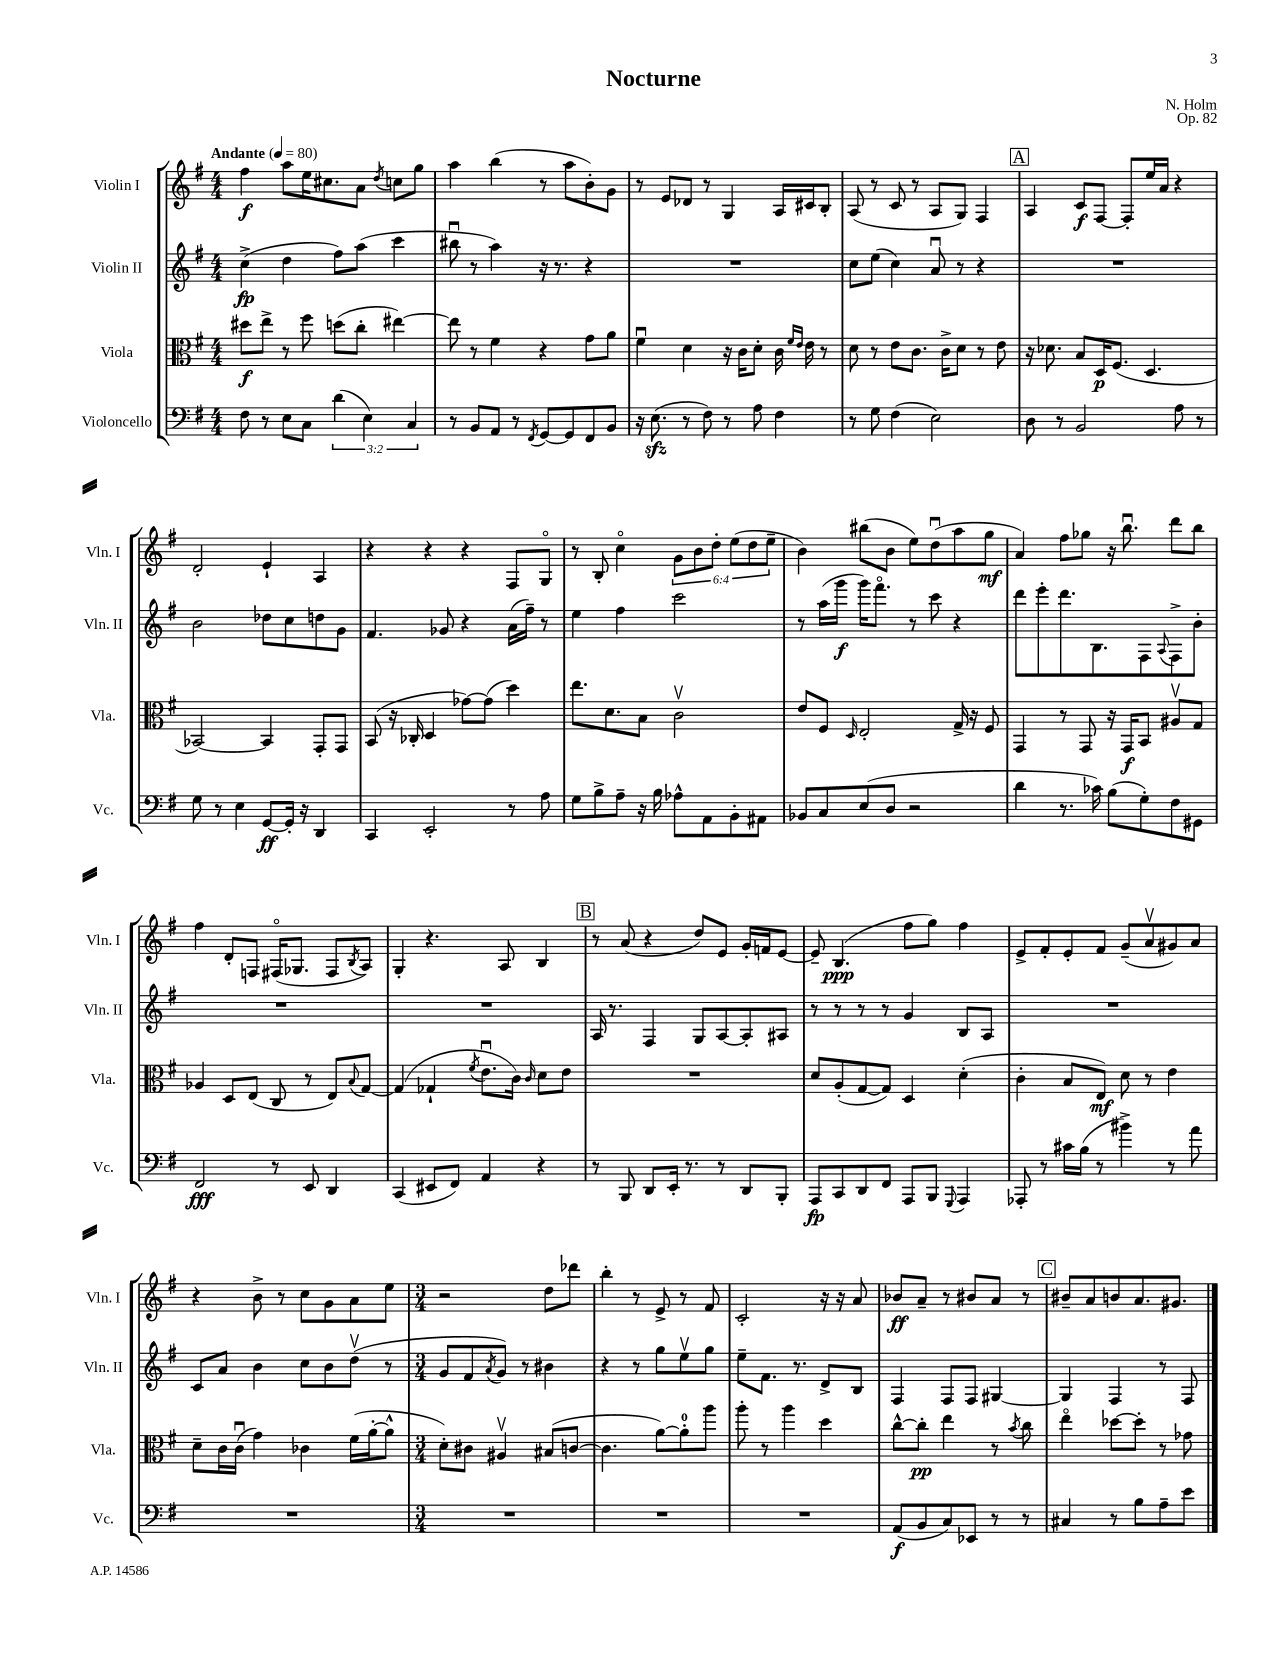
\header { title = "Nocturne" composer = "N. Holm" opus = "Op. 82" }
<<
\new StaffGroup <<
\new Staff = "s0" \with { instrumentName = "Violin I" shortInstrumentName = "Vln. I" } {
    \clef treble \key g \major \numericTimeSignature \time 4/4 \override Staff.TupletNumber.text = #tuplet-number::calc-fraction-text \tempo "Andante" 4 = 80
    fis''4\f a''8 e''16 cis''8. a'8 \acciaccatura { d''8 } c''8 g''8 |
    a''4 b''4( r8 a''8 b'8-.) g'8 |
    r8 e'8 des'8 r8 g4 a16 cis'16 b8-. |
    a8( r8 c'8 r8 a8 g8) fis4 |
    \mark \markup { \box "A" } a4 c'8\f fis8~ fis8-. e''16 a'16 r4 |
    d'2-. e'4-! a4 |
    r4 r4 r4 fis8 g8\flageolet |
    r8 b8-. c''4\flageolet \tuplet 6/4 { g'8 b'8 d''8-. e''8( d''8 e''8-- } |
    b'4) bis''8( b'8 e''8) d''8\downbow( a''8 g''8\mf |
    a'4) fis''8 ges''8 r16 b''8.\downbow d'''8 b''8 |
    fis''4 d'8-. f8 fis16\flageolet( ges8. fis8 \acciaccatura { b8 } a8) |
    g4-. r4. a8 b4 |
    \mark \markup { \box "B" } r8 a'8( r4 d''8) e'8 g'16-. f'16 e'8~ |
    e'8-- b4.\ppp( fis''8 g''8) fis''4 |
    e'8-> fis'8-. e'8-. fis'8 g'8--( a'8\upbow gis'8) a'8 |
    r4 b'8-> r8 c''8 g'8 a'8 e''8 |
    \numericTimeSignature \time 3/4 r2 d''8 des'''8 |
    b''4-. r8 e'8-> r8 fis'8 |
    c'2-. r16 r16 a'8 |
    bes'8\ff a'8-- r8 bis'8 a'8 r8 |
    \mark \markup { \box "C" } bis'8-- a'8 b'8 a'8. gis'8. \bar "|." |
}
\new Staff = "s1" \with { instrumentName = "Violin II" shortInstrumentName = "Vln. II" } {
    \clef treble \key g \major \numericTimeSignature \time 4/4
    c''4->\fp( d''4 fis''8) a''8( c'''4 |
    bis''8\downbow r8 a''4) r16 r8. r4 |
    R1 |
    c''8 e''8( c''4) a'8\downbow r8 r4 |
    \mark \markup { \box "A" } R1 |
    b'2 des''8 c''8 d''8 g'8 |
    fis'4. ges'8 r4 a'16( fis''16--) r8 |
    e''4 fis''4 c'''2 |
    r8 a''16( g'''16\f g'''16) fis'''8.\flageolet r8 c'''8 r4 |
    d'''8 e'''8-. d'''8. b8. fis8 \appoggiatura { a8 } fis8-> b'8-. |
    R1 |
    R1 |
    \mark \markup { \box "B" } a16 r8. fis4 g8 a8~ a8-. ais8 |
    r8 r8 r8 r8 g'4 b8 a8 |
    R1 |
    c'8 a'8 b'4 c''8 b'8 d''8\upbow( r8 |
    \numericTimeSignature \time 3/4 g'8 fis'8 \acciaccatura { a'8 } g'8) r8 bis'4 |
    r4 r8 g''8 e''8\upbow g''8 |
    e''8-- fis'8. r8. d'8-> b8 |
    fis4 fis8 fis8 gis4~ |
    \mark \markup { \box "C" } gis4 fis4 r8 fis8 \bar "|." |
}
\new Staff = "s2" \with { instrumentName = "Viola" shortInstrumentName = "Vla." } {
    \clef alto \key g \major \numericTimeSignature \time 4/4
    dis''8\f e''8-> r8 fis''8 d''8( c''8-. eis''4~) |
    eis''8 r8 fis'4 r4 g'8 a'8 |
    fis'4\downbow d'4 r16 c'16 d'8-. c'16 \grace { fis'16 e'16 } e'16 r8 |
    d'8 r8 e'8 c'8. c'16-> d'8 r8 e'8 |
    \mark \markup { \box "A" } r16 des'8. b8 d16\p fis8.( d4. |
    bes,2~) bes,4 g,8-. g,8 |
    b,8( r16 ces16-. d4 ges'8~) ges'8( d''4) |
    e''8. d'8. b8 c'2\upbow |
    e'8 fis8 \grace { d16 } e2-. g16-> r16 fis8 |
    g,4 r8 g,8 r16 g,16\f b,8 ais8\upbow g8 |
    aes4 d8 e8( c8 r8 e8) \appoggiatura { b8 } g8~ |
    g4( ges4-! \acciaccatura { fis'8 } e'8.\downbow c'16) \grace { c'16 } d'8 e'8 |
    \mark \markup { \box "B" } R1 |
    d'8 a8-.( g8~ g8) d4 d'4-.( |
    c'4-. b8 e8\mf) d'8 r8 e'4 |
    d'8-- c'16 c'16\downbow( g'4) ces'4 fis'16( a'16~-. a'8-^ |
    \numericTimeSignature \time 3/4 d'8-.) cis'8 ais4\upbow bis8( c'8~ |
    c'4. a'8~) a'8-0-. a''8 |
    a''8-. r8 a''4 d''4 |
    c''8~-^ c''8-.\pp e''4 r8 \acciaccatura { b'8 } c''8 |
    \mark \markup { \box "C" } e''4\flageolet des''8~ des''8-. r8 ges'8 \bar "|." |
}
\new Staff = "s3" \with { instrumentName = "Violoncello" shortInstrumentName = "Vc." } {
    \clef bass \key g \major \numericTimeSignature \time 4/4 \override Staff.TupletNumber.text = #tuplet-number::calc-fraction-text
    fis8 r8 e8 c8 \tuplet 3/2 { d'4( e4) c4 } |
    r8 b,8 a,8 r8 \acciaccatura { fis,8 } g,8~ g,8 fis,8 b,8 |
    r16 e8.\sfz( r8 fis8) r8 a8 fis4 |
    r8 g8 fis4( e2) |
    \mark \markup { \box "A" } d8 r8 b,2 a8 r8 |
    g8 r8 e4 g,8~\ff g,16-. r16 d,4 |
    c,4 e,2-. r8 a8 |
    g8 b8-> a8-- r16 b16 aes8-^ a,8 b,8-. ais,8 |
    bes,8 c8 e8( d8 r2 |
    d'4 r8. ces'16) b8( g8-.) fis8 gis,8 |
    fis,2\fff r8 e,8 d,4 |
    c,4( eis,8 fis,8) a,4 r4 |
    \mark \markup { \box "B" } r8 b,,8 d,8 e,16-. r8. r8 d,8 b,,8-. |
    a,,8\fp c,8 d,8 fis,8 a,,8 b,,8 \appoggiatura { g,,8 } a,,4 |
    aes,,8-. r8 cis'16 b16( r8 bis'4->) r8 a'8 |
    R1 |
    \numericTimeSignature \time 3/4 R2. |
    R2. |
    R2. |
    a,8\f( b,8 c8) ees,8 r8 r8 |
    \mark \markup { \box "C" } cis4 r8 b8 a8-- e'8 \bar "|." |
}
>>
>>
\layout { \context { \Score \remove "Bar_number_engraver" } }
